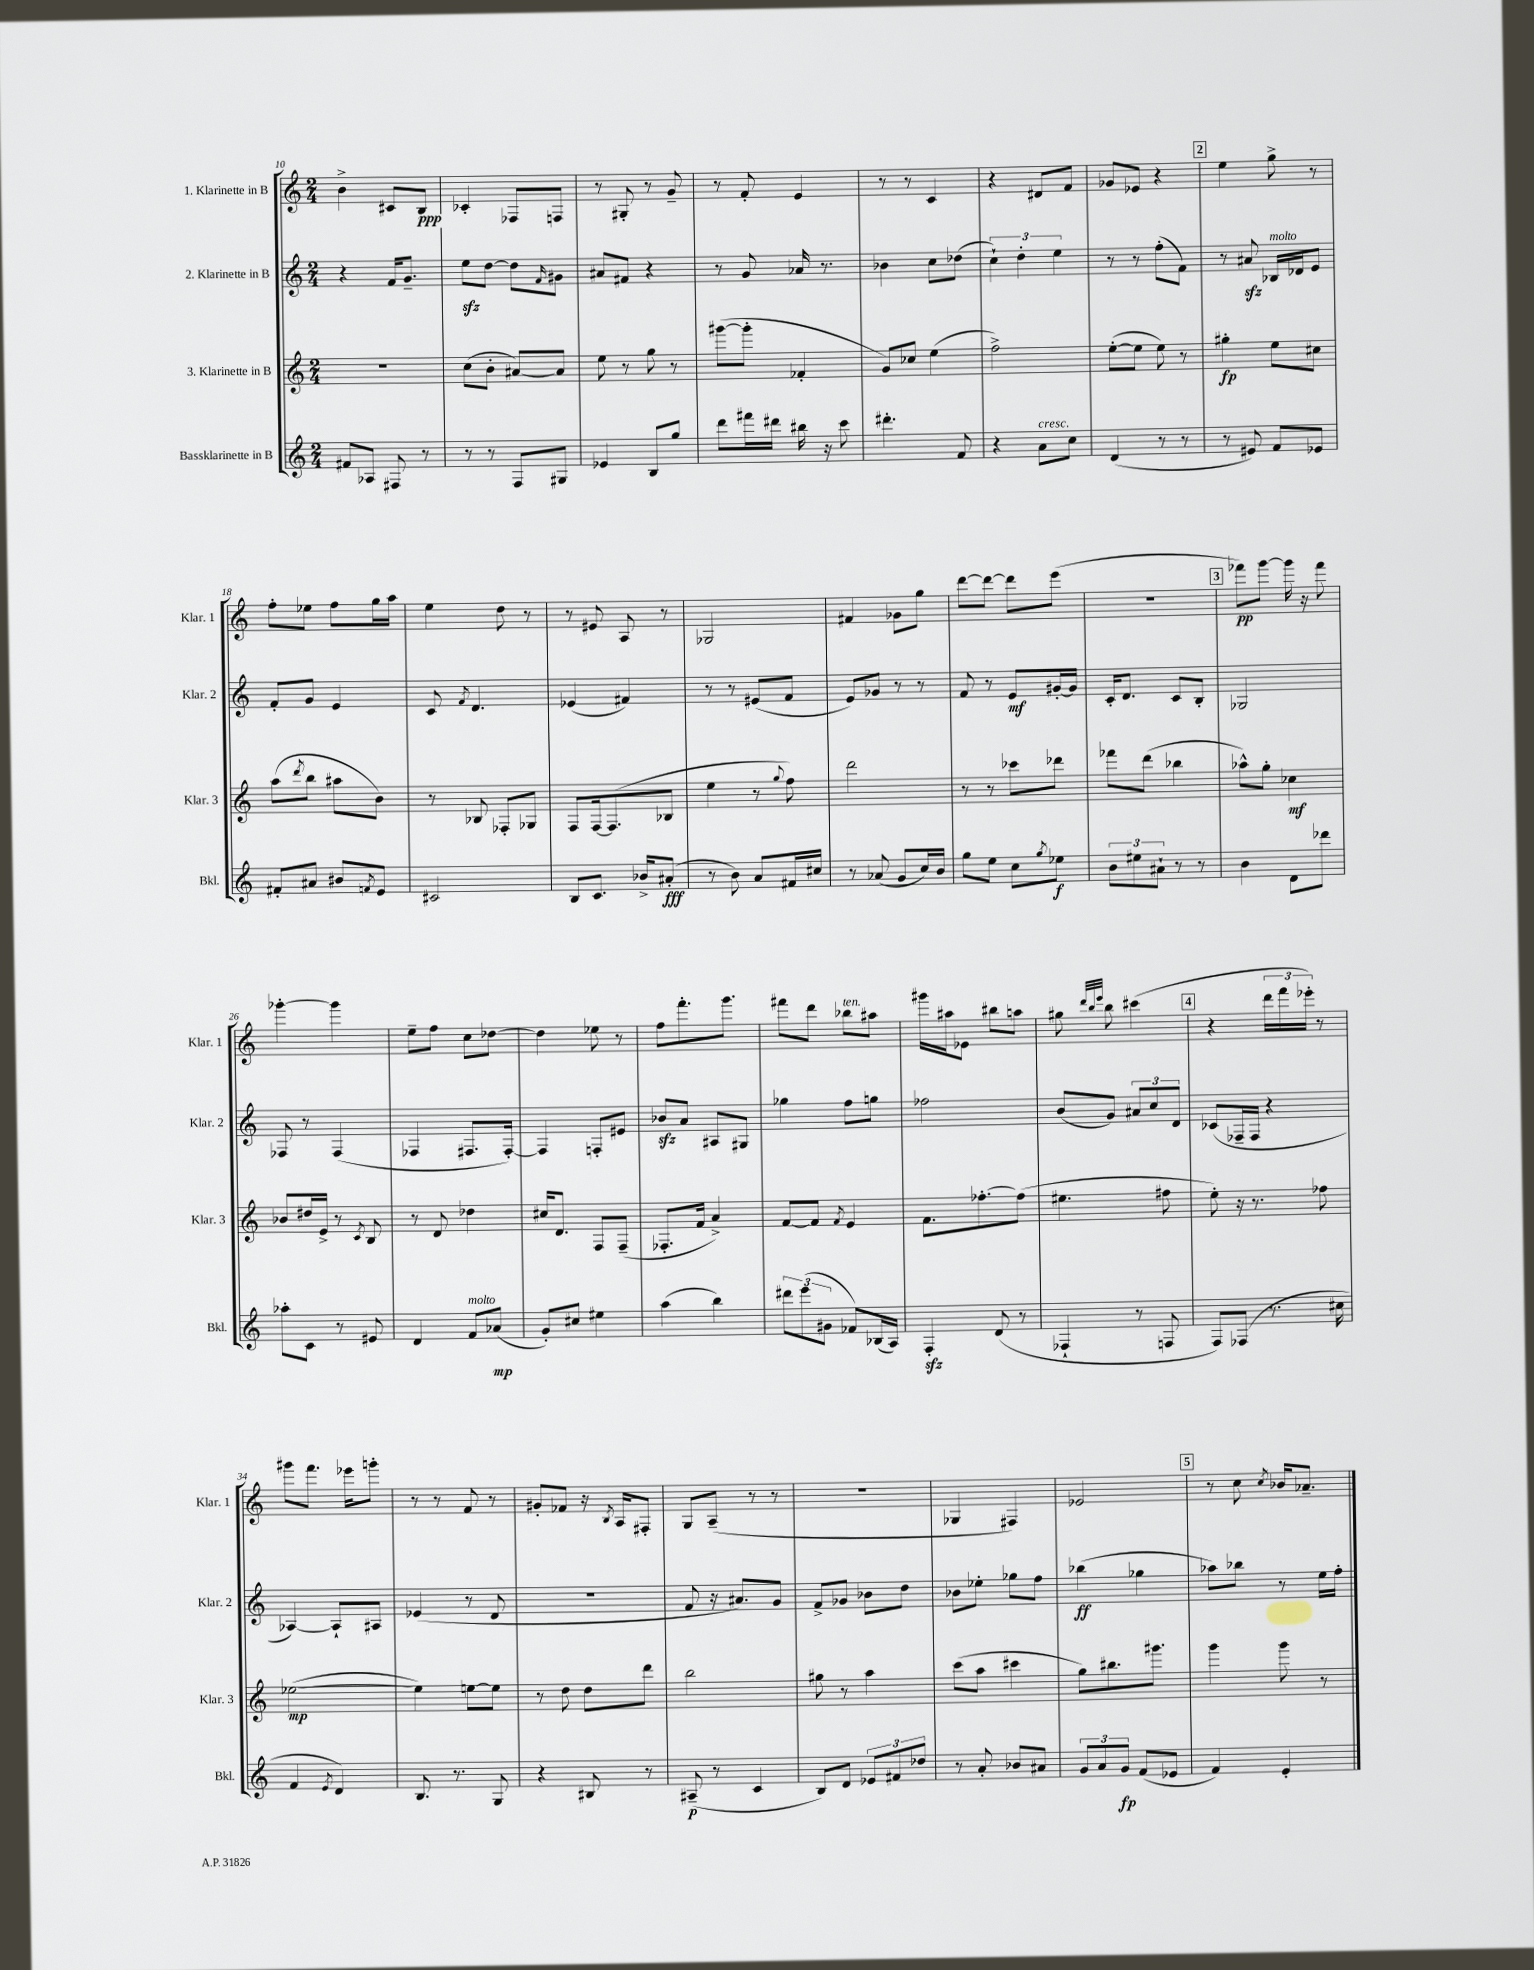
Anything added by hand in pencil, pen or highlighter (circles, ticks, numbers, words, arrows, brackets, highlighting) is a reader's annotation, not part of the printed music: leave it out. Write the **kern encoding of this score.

**kern	**dynam	**kern	**dynam	**kern	**dynam	**kern	**dynam
*part4	*part4	*part3	*part3	*part2	*part2	*part1	*part1
*staff4	*staff4	*staff3	*staff3	*staff2	*staff2	*staff1	*staff1
*I"Bassklarinette in B	*	*I"3. Klarinette in B	*	*I"2. Klarinette in B	*	*I"1. Klarinette in B	*
*I'Bkl.	*	*I'Klar. 3	*	*I'Klar. 2	*	*I'Klar. 1	*
*clefG2	*	*clefG2	*	*clefG2	*	*clefG2	*
*k[]	*	*k[]	*	*k[]	*	*k[]	*
*M2/4	*	*M2/4	*	*M2/4	*	*M2/4	*
=10	=10	=10	=10	=10	=10	=10	=10
8f#X/L	.	2r	.	4r	.	4b^\	.
8A-X/J	.	.	.	.	.	.	.
8F#X/	.	.	.	16f/KL	.	8c#X/L	.
.	.	.	.	8.g~/J	.	.	.
8r	.	.	.	.	.	8B/J	ppp
=11	=11	=11	=11	=11	=11	=11	=11
8r	.	(8cc\L	.	8eezz\L	.	4c-X'/	.
8r	.	8b'\J	.	[8dd\J	.	.	.
8F/L	.	[8a#X/L)	.	8dd\L]	.	8F-X/L	.
.	.	.	.	16qqf/	.	.	.
8G#X/J	.	8a#/J]	.	8g#X\J	.	8Fn/J	.
=12	=12	=12	=12	=12	=12	=12	=12
4e-X/	.	8ee\	.	8a#X/L	.	8r	.
.	.	8r	.	8f#X/J	.	8G#X'/	.
8B/L	.	8gg\	.	4r	.	8r	.
8gg/J	.	8r	.	.	.	8g~/	.
=13	=13	=13	=13	=13	=13	=13	=13
8ddd\L	.	([8ggg#X\L	.	8r	.	8r	.
16fff#X\L	.	8ggg#'\J]	.	8g/	.	8f'/	.
16ddd#X\JJ	.	.	.	.	.	.	.
16bb#X\	.	4f-X'/	.	16a-X/	.	4e/	.
16r	.	.	.	8.r	.	.	.
8ccc\	.	.	.	.	.	.	.
=14	=14	=14	=14	=14	=14	=14	=14
4.ddd#X'\	.	8g/L)	.	4b-X\	.	8r	.
.	.	8cc-X/J	.	.	.	8r	.
.	.	(4ee\	.	8cc\L	.	4c/	.
8f/	.	.	.	(8dd-X\J	.	.	.
=15	=15	=15	=15	=15	=15	=15	=15
4r	.	2ff^\)	.	6cc`\)	.	4r	.
.	.	.	.	6dd'\	.	.	.
!LO:TX:a:i:t=cresc.	!	!	!	!	!	!	!
8a\L	.	.	.	.	.	8d#X/L	.
.	.	.	.	6ee\	.	.	.
8cc\J	.	.	.	.	.	8f/J	.
=16	=16	=16	=16	=16	=16	=16	=16
(4d/	.	([8ee'\L	.	8r	.	8g-X/L	.
.	.	8ee\J]	.	8r	.	8e-X/J	.
8r	.	8ee\)	.	(8ff'\L	.	4r	.
8r	.	8r	.	8f\J)	.	.	.
!!LO:REH:place=s1:t=2
=17	=17	=17	=17	=17	=17	=17	=17
8r	.	4gg#X'\	fp	8r	.	4ee\	.
8e#X/)	.	.	.	8a#Xzz/	.	.	.
!	!	!	!	!LO:TX:a:i:t=molto	!	!	!
8f/L	.	8ee\L	.	16B-X/LL	.	8gg^\	.
.	.	.	.	16d-X/J	.	.	.
8e-X/J	.	8cc#X\J	.	8e/J	.	8r	.
!!LO:LB:g=z
=18	=18	=18	=18	=18	=18	=18	=18
8f#X'/L	.	(8aa\L	.	8f'/L	.	8ff'\L	.
.	.	8qddd/	.	.	.	.	.
8a#X/J	.	8bb\J	.	8g/J	.	8ee-X\J	.
8b#X/L	.	8aa#X\L	.	4e/	.	8ff\L	.
8qfn/	.	.	.	.	.	.	.
8e/J	.	8b\J)	.	.	.	16gg\L	.
.	.	.	.	.	.	16aa\JJ	.
=19	=19	=19	=19	=19	=19	=19	=19
2c#X/	.	8r	.	8c/	.	4ee\	.
.	.	.	.	8qf/	.	.	.
.	.	8B-X/	.	4.d/	.	.	.
.	.	8F-X'/L	.	.	.	8dd\	.
.	.	8G-X/J	.	.	.	8r	.
=20	=20	=20	=20	=20	=20	=20	=20
8B/L	.	8F/L	.	(4e-X/	.	8r	.
8.c/J	.	[16F/k	.	.	.	8e#X/	.
.	.	(8.F/]	.	.	.	.	.
.	.	.	.	4f#X/)	.	8A/	.
16b-X^/KL	.	.	.	.	.	.	.
(8a#X'/J	fff	8B-X/J	.	.	.	8r	.
=21	=21	=21	=21	=21	=21	=21	=21
8r	.	4ee\	.	8r	.	2G-X/	.
8b\)	.	.	.	8r	.	.	.
8a/L	.	8r	.	(8e#X/L	.	.	.
.	.	8qqgg/	.	.	.	.	.
16f#X/L	.	8ff\)	.	8f/J	.	.	.
16cc#X/JJ	.	.	.	.	.	.	.
=22	=22	=22	=22	=22	=22	=22	=22
8r	.	2ddd\	.	8e/L)	.	4f#X/	.
(8a-X/	.	.	.	8g-X/J	.	.	.
8g/L	.	.	.	8r	.	8g-X\L	.
16cc/L)	.	.	.	8r	.	8gg\J	.
16b/JJ	.	.	.	.	.	.	.
=23	=23	=23	=23	=23	=23	=23	=23
8gg\L	.	8r	.	8f/	.	[8ddd\L	.
8ee\J	.	8r	.	8r	.	8ddd\J_	.
8cc\L	.	8ccc-X\L	.	8e/L	mf	8ddd\L]	.
8qgg/	.	.	.	.	.	.	.
8ee-X\J	f	8ddd-X\J	.	[16g#X'/L	.	(8eee\J	.
.	.	.	.	16g#/JJ]	.	.	.
=24	=24	=24	=24	=24	=24	=24	=24
12b\L	.	8fff-X\L	.	16c'/KL	.	2r	.
.	.	.	.	8.d/J	.	.	.
12ee#X\	.	.	.	.	.	.	.
.	.	(8ddd\J	.	.	.	.	.
12a#X`\J	.	.	.	.	.	.	.
8r	.	4bb-X\	.	8c/L	.	.	.
8r	.	.	.	8B'/J	.	.	.
!!LO:REH:place=s1:t=3
=25	=25	=25	=25	=25	=25	=25	=25
4b\	.	8aa-X^^\L)	.	2G-X/	.	8fff-X\L)	pp
.	.	8gg'\J	.	.	.	[8ggg\J	.
8d\L	.	4cc-X\	mf	.	.	16ggg\]	.
.	.	.	.	.	.	16r	.
8ddd-X\J	.	.	.	.	.	8fff-\	.
!!LO:LB:g=z
=26	=26	=26	=26	=26	=26	=26	=26
8aa-X'\L	.	8b-X/L	.	8F-X/	.	[4ggg-X'\	.
8c\J	.	16dd#X/L	.	8r	.	.	.
.	.	16e^/JJ	.	.	.	.	.
8r	.	8r	.	(4F-/	.	4ggg-\]	.
.	.	8qc/	.	.	.	.	.
8e#X/	.	8B/	.	.	.	.	.
=27	=27	=27	=27	=27	=27	=27	=27
4d/	.	8r	.	4F-X/	.	8ee~\L	.
.	.	8d/	.	.	.	8ff\J	.
!LO:TX:a:i:t=molto	!	!	!	!	!	!	!
8f/L	.	4dd-X\	.	8.F#X/L	.	8cc\L	.
(8a-X/J	mp	.	.	.	.	[8dd-X\J	.
.	.	.	.	[16F#'/Jk)	.	.	.
=28	=28	=28	=28	=28	=28	=28	=28
8g'/L)	.	16cc#X/KL	.	4F#/]	.	4dd-\]	.
.	.	8.d/J	.	.	.	.	.
8cc#X/J	.	.	.	.	.	.	.
4ee#X\	.	8F/L	.	8Fn'/L	.	8ee-X\	.
.	.	(8F~/J	.	8e#X/J	.	8r	.
=29	=29	=29	=29	=29	=29	=29	=29
(4aa\	.	8.F-X'/L	.	8b-Xzz/L	.	8ff\L	.
.	.	.	.	8a/J	.	8.fff'\	.
.	.	16f/Jk	.	.	.	.	.
4bb\)	.	4a^/)	.	8A#X/L	.	.	.
.	.	.	.	.	.	8.ggg\J	.
.	.	.	.	8G#X/J	.	.	.
=30	=30	=30	=30	=30	=30	=30	=30
12ddd#X\L	.	[8f/L	.	4gg-X\	.	8fff#X\L	.
(12eee\	.	.	.	.	.	.	.
.	.	8f/J]	.	.	.	8ddd\J	.
12g#X\J	.	.	.	.	.	.	.
.	.	8qf/	.	.	.	.	.
!	!	!	!	!	!	!LO:TX:a:i:t=ten.	!
8f-X/L)	.	4e/	.	8ff\L	.	8bb-X\L	.
(16B-X/L	.	.	.	8ggn\J	.	8aa#X\J	.
16A/JJ)	.	.	.	.	.	.	.
=31	=31	=31	=31	=31	=31	=31	=31
4Fzz'/	.	8.f\L	.	2ff-X\	.	16ggg#X\LL	.
.	.	.	.	.	.	16aa#X\J	.
.	.	.	.	.	.	8e-X\J	.
.	.	[8.ff-X'\	.	.	.	.	.
(8d/	.	.	.	.	.	8bb#X\L	.
8r	.	(8ff-\J]	.	.	.	8aan\J	.
=32	=32	=32	=32	=32	=32	=32	=32
4F-X`/	.	4.ee#X\	.	(8b/L	.	8gg#X\	.
.	.	.	.	.	.	32qqddd/LLL	.
.	.	.	.	.	.	32qqbb/	.
.	.	.	.	.	.	32qqeee/JJJ	.
.	.	.	.	8g/J)	.	8bb\	.
8r	.	.	.	12a#X/L	.	(4ccc#X\	.
.	.	.	.	12cc/	.	.	.
8Fn/	.	8ff#X\	.	.	.	.	.
.	.	.	.	12d/J	.	.	.
!!LO:REH:place=s1:t=4
=33	=33	=33	=33	=33	=33	=33	=33
8F/L)	.	8ee'\)	.	(8c-X/L	.	4r	.
(8F-X/J	.	16r	.	16F-X~/L	.	.	.
.	.	8.r	.	16F-/JJ	.	.	.
8.r	.	.	.	4r	.	24ddd\LL	.
.	.	.	.	.	.	24fff\	.
.	.	.	.	.	.	24eee-X'\JJ)	.
.	.	8ff-X\	.	.	.	8r	.
16cc#X\	.	.	.	.	.	.	.
!!LO:LB:g=z
=34	=34	=34	=34	=34	=34	=34	=34
4f/	.	([2ee-X\	mp	[4A-X/)	.	8ggg#X\L	.
.	.	.	.	.	.	8.fff\J	.
8qe/	.	.	.	.	.	.	.
4d/)	.	.	.	8A-`/L]	.	.	.
.	.	.	.	.	.	16eee-X\KL	.
.	.	.	.	8A#X/J	.	8gggn'\J	.
=35	=35	=35	=35	=35	=35	=35	=35
8.B/	.	4ee-\])	.	(4e-X/	.	8r	.
.	.	.	.	.	.	8r	.
8.r	.	.	.	.	.	.	.
.	.	[8een\L	.	8r	.	8f/	.
8G/	.	8ee\J]	.	8d/	.	8r	.
=36	=36	=36	=36	=36	=36	=36	=36
4r	.	8r	.	2r	.	8g#X'/L	.
.	.	8dd\	.	.	.	8f-X/J	.
8B#X/	.	8dd\L	.	.	.	16r	.
.	.	.	.	.	.	8qB/	.
.	.	.	.	.	.	16A/KL	.
8r	.	8ddd\J	.	.	.	8F#X'/J	.
=37	=37	=37	=37	=37	=37	=37	=37
(8A#X~/	p	2bb\	.	8f/	.	8G/L	.
8r	.	.	.	16r	.	(8A~/J	.
.	.	.	.	8.a#X/L)	.	.	.
4c/	.	.	.	.	.	8r	.
.	.	.	.	8g/J	.	8r	.
=38	=38	=38	=38	=38	=38	=38	=38
8B/L)	.	8gg#X\	.	8f^/L	.	2r	.
8d/J	.	8r	.	8g-X/J	.	.	.
12e-X/L	.	4aa\	.	8b-X\L	.	.	.
12f#X/	.	.	.	.	.	.	.
.	.	.	.	8dd\J	.	.	.
12dd-X/J	.	.	.	.	.	.	.
=39	=39	=39	=39	=39	=39	=39	=39
8r	.	(8ccc\L	.	8b-X\L	.	4G-X/	.
8a'/	.	8aa\J	.	8ee-X'\J	.	.	.
8b-X/L	.	4ccc#X\	.	8gg-X\L	.	4F#X/)	.
8a#X/J	.	.	.	8ff\J	.	.	.
=40	=40	=40	=40	=40	=40	=40	=40
12g/L	.	8gg\L)	.	(4bb-X\	ff	2e-X/	.
12a/	.	.	.	.	.	.	.
.	.	8.bb#X\	.	.	.	.	.
12g/J	fp	.	.	.	.	.	.
(8f/L	.	.	.	4gg-X\	.	.	.
.	.	8.ggg#X\J	.	.	.	.	.
8e-X/J	.	.	.	.	.	.	.
!!LO:REH:place=s1:t=5
=41	=41	=41	=41	=41	=41	=41	=41
4f/)	.	4ggg\	.	8aa-X\L)	.	8r	.
.	.	.	.	8bb-X\J	.	8cc\	.
.	.	.	.	.	.	8qcc/	.
4e'/	.	8ggg\	.	8r	.	16b-X/KL	.
.	.	.	.	.	.	8.a-X~/J	.
.	.	8r	.	16ee\LL	.	.	.
.	.	.	.	16ff'\JJ	.	.	.
==	==	==	==	==	==	==	==
*-	*-	*-	*-	*-	*-	*-	*-
